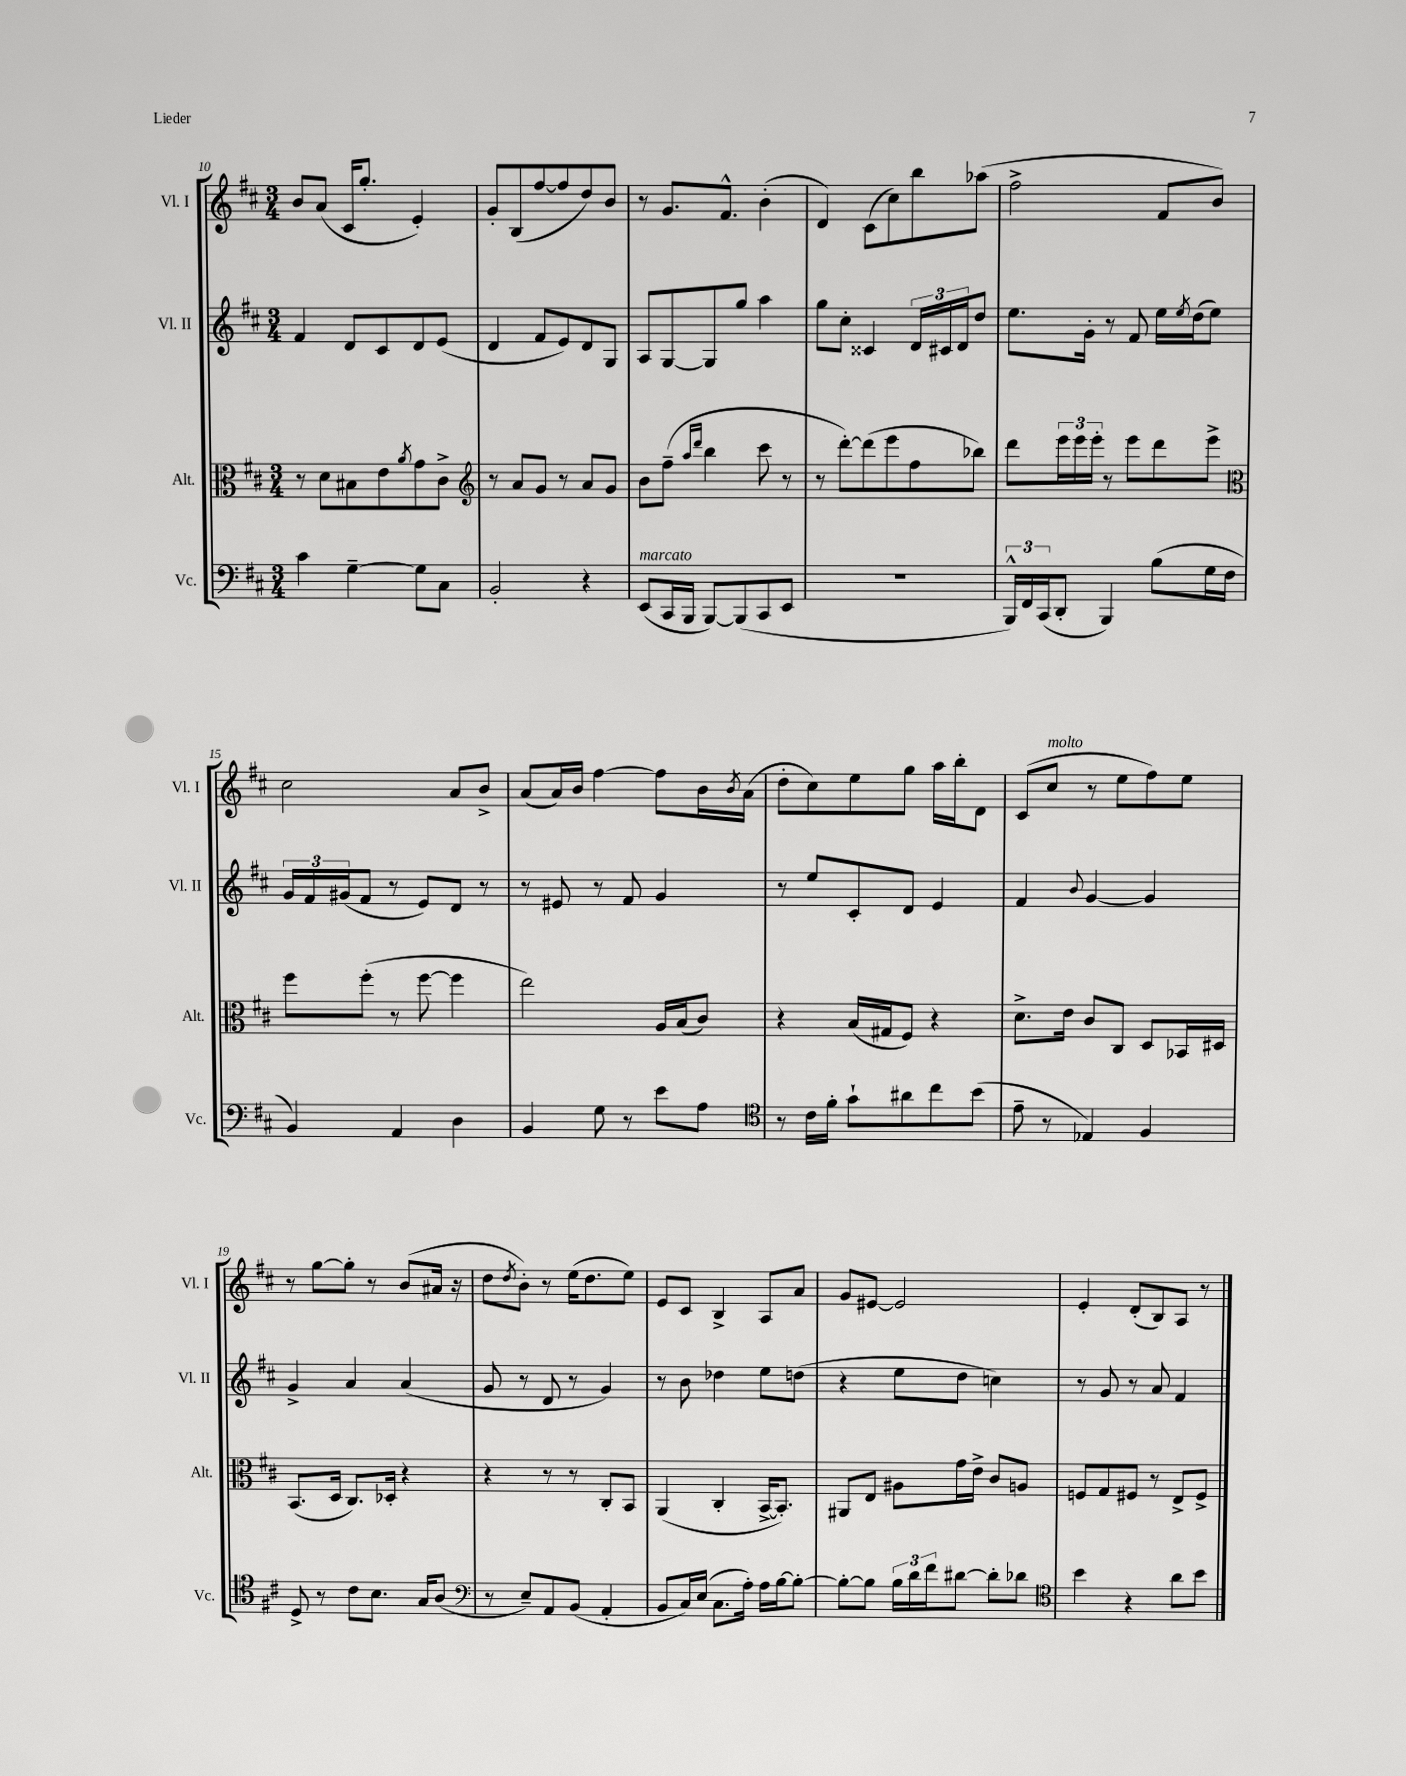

**kern	**kern	**kern	**kern
*staff4	*staff3	*staff2	*staff1
*clefF4	*clefC3	*clefG2	*clefG2
*k[f#c#]	*k[f#c#]	*k[f#c#]	*k[f#c#]
*M3/4	*M3/4	*M3/4	*M3/4
4c#	8r	4f#	8b
.	8d	.	(8a
[4G~	8B#	8d	16c#
.	.	.	8.gg'
.	8e	8c#	.
.	8qa	.	.
8G]	8g	8d	4e')
8C#	8c#^	(8e	.
=	=	=	=
*	*clefG2	*	*
2BB'	8r	4d	8g'
.	8a	.	(8B
.	8g	8f#	[8ff#
.	8r	8e)	8ff#]
4r	8a	8d	8dd)
.	8g	8G	8b
=	=	=	=
(8EE	8b	8A	8r
16CC#	(8ff#~	[8G	8.g
16BBB	.	.	.
.	16qqaa	.	.
.	16qqddd	.	.
[8BBB)	4bb	8G]	.
.	.	.	8.f#^^
(8BBB]	.	8gg	.
8CC#	8ccc#	4aa	(4b'
8EE	8r	.	.
=	=	=	=
2.r	8r	8gg	4d)
.	[8ddd')	8cc#'	.
.	(8ddd]	4c##	(8c#
.	8eee	.	8cc#)
.	8ff#	24d	8bb
.	.	24c#	.
.	.	24d	.
.	8bb-)	8dd	(8aa-
=	=	=	=
24BBB^^)	8ddd	8.ee	2ff#^
24FF#	.	.	.
(24CC#	.	.	.
8DD'	24eee	.	.
.	24eee	.	.
.	.	16g'	.
.	24eee'	.	.
4BBB)	8r	8r	.
.	8eee	8f#	.
(8B	8ddd	16ee	8f#
.	.	8qee	.
.	.	(16dd	.
16G	8eee^	8ee)	8b)
16F#	.	.	.
=	=	=	=
*	*clefC3	*	*
4BB)	8ff#	24g	2cc#
.	.	24f#	.
.	.	(24g#	.
.	(8ff#'	8f#	.
4AA	8r	8r	.
.	[8ff#	8e)	.
4D	4ff#]	8d	8a
.	.	8r	8b^
=	=	=	=
4BB	2ee)	8r	(8a
.	.	8e#	16a)
.	.	.	16b
8G	.	8r	[4ff#
8r	.	8f#	.
8e	16A	4g	8ff#]
.	(16B	.	.
8A	8c#)	.	16b
.	.	.	8qb
.	.	.	(16a
=	=	=	=
*clefC4	*	*	*
8r	4r	8r	8dd'
16c#	.	8ee	8cc#)
16f#'	.	.	.
8g`	(16B	8c#'	8ee
.	16G#	.	.
8a#	8F#)	8d	8gg
8cc#	4r	4e	16aa
.	.	.	16bb'
(8b	.	.	8d
=	=	=	=
8e~	8.d^	4f#	(8c#
8r	.	.	8cc#
.	16e	.	.
.	.	8qqb	.
4E-)	8c#	[4g	8r
.	8C#	.	8ee
4F#	8D	4g]	8ff#)
.	16BB-	.	8ee
.	16D#	.	.
=	=	=	=
8D^	(8.BB	4g^	8r
8r	.	.	[8gg
.	16D	.	.
8c#	8.C#)	4a	8gg']
8.B	.	.	8r
.	16D-'	.	.
.	4r	(4a	(8b
16G	.	.	.
(8A	.	.	16a#
.	.	.	16r
=	=	=	=
*clefF4	*	*	*
8r	4r	8g	8dd
.	.	.	8qdd
8E~)	.	8r	8b')
8AA	8r	8d	8r
(8BB	8r	8r	(16ee
.	.	.	8.dd
4AA'	8C#'	4g)	.
.	8BB	.	8ee)
=	=	=	=
8BB	(4AA	8r	8e
16C#)	.	8b	8c#
(16E	.	.	.
8.C#	4C#'	4dd-	4B^
16A')	.	.	.
16A	[16BB^	8ee	8A
[16B	8.BB'])	.	.
8B'_	.	(8dd	8a
=	=	=	=
8B'_	8AA#	4r	8g
8B]	8E	.	[8e#
24B	8A#	8ee	2e#]
24d	.	.	.
24f#	.	.	.
[8d#	16g	8dd	.
.	16e^	.	.
8d#']	8c#	4cc)	.
8d-	8A	.	.
=	=	=	=
*clefC4	*	*	*
4b	8F	8r	4e'
.	8G	8g	.
4r	8F#	8r	(8d'
.	8r	8a	8B)
8a	8E^	4f#	8A
8b	8F#^	.	8r
==	==	==	==
*-	*-	*-	*-
